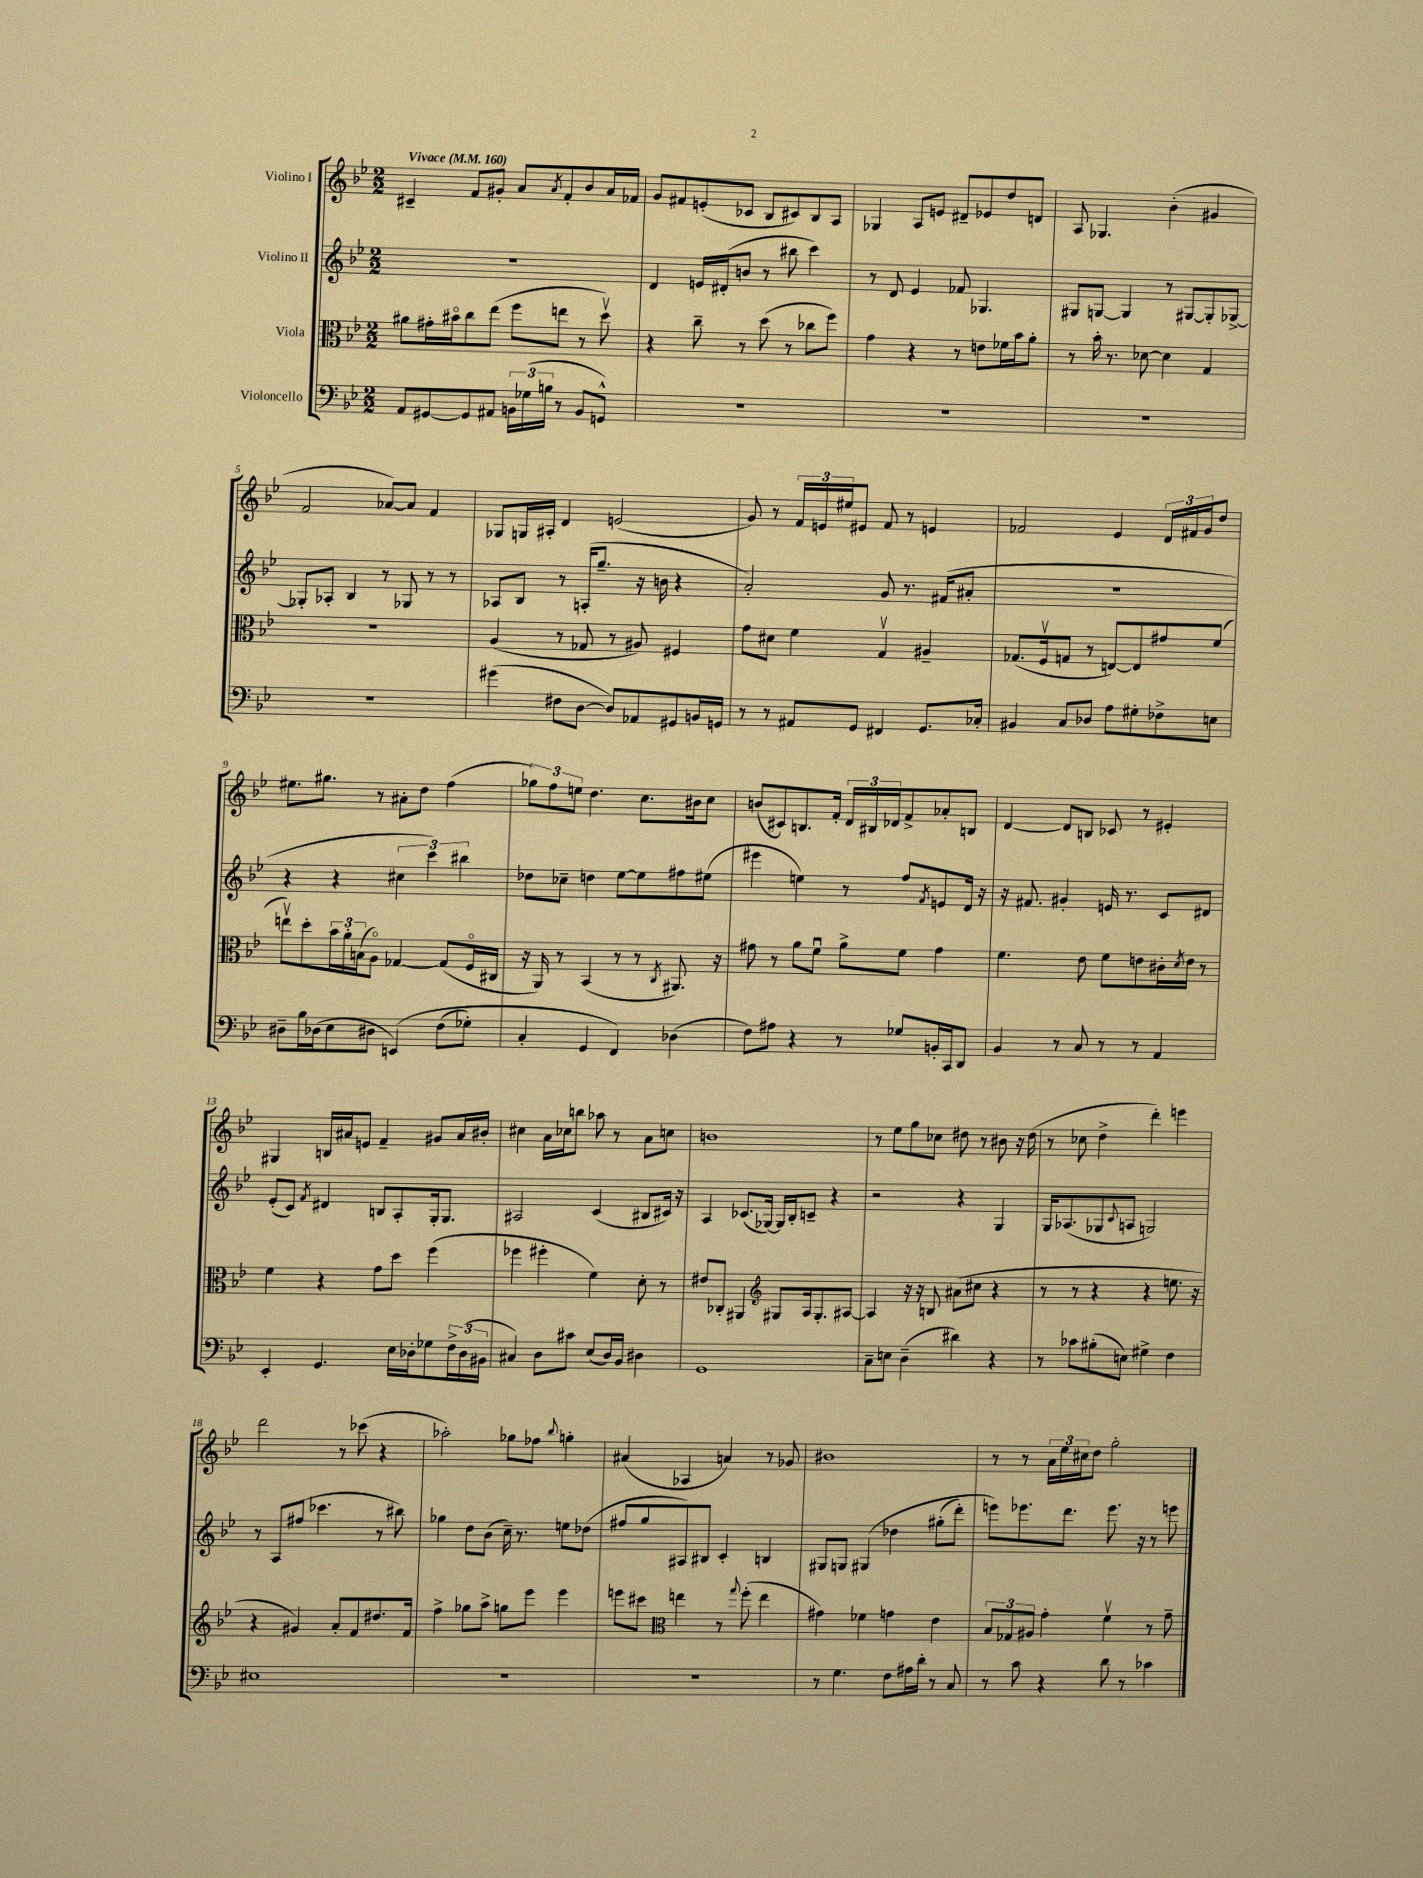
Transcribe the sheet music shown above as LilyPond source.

<<
\new StaffGroup <<
\new Staff = "s0" \with { instrumentName = "Violino I" } {
    \clef treble \key bes \major \numericTimeSignature \time 2/2 \tempo "Vivace" 4 = 160
    cis'4-- f'8 gis'8-. a'8 \acciaccatura { a'8 } f'8-. bes'8 a'16 fes'16 |
    g'8 fis'8 e'8-.( ces'8 bes8 cis'8) bes8 a8 |
    ges4 a8 e'8 dis'8-- ees'8 d''8 d'8 |
    a8 ges4. bes'4-.( gis'4 |
    f'2 aes'8~) aes'8 f'4 |
    ges8 g16 ais16-. d'4 e'2( |
    g'8) r8 \tuplet 3/2 { f'16 e'16 eis''16 } eis'8 f'8 r8 e'4 |
    fes'2 ees'4 \tuplet 3/2 { d'16 fis'16 g'16 } d''8 |
    eis''8. gis''8. r8 ais'8-. d''8 f''4( |
    \tuplet 3/2 { ges''8) f''8 e''8 } d''4. c''8. bis'16 c''8 |
    b'8( cis'8) b8. f'16-. \tuplet 3/2 { d'16 bis16 des'16 } f'8-> aes'8-. b8 |
    d'4~ d'8 b8 ces'8 r8 eis'4-. |
    gis4 b16 ais'16 e'8 f'4-- gis'8 ais'16 bis'16-. |
    cis''4 a'16 ces''16 b''8 aes''8 r8 a'8 c''8 |
    b'1 |
    r8 ees''8 g''8 ces''8 dis''8 r8 bis'8 r16 dis''16( |
    r8 ces''8 d''4-> d'''4-.) e'''4 |
    d'''2 r8 ces'''8( r4 |
    aes''2-.) ges''8 fes''8 \appoggiatura { bes''8 } g''4-. |
    ais'4( aes4 a'4) r8 ges'8 |
    bis'1 |
    r8 r8 \tuplet 3/2 { a'16 ees''16 cis''16 } d''8 g''2-. \bar "|." |
}
\new Staff = "s1" \with { instrumentName = "Violino II" } {
    \clef treble \key bes \major \numericTimeSignature \time 2/2
    R1 |
    d'4 e'16 dis'16-.( b'8 r8 bis''8 c'''4) |
    r8 d'8 ees'4 fes'8 ges4. |
    gis8 g8~ g4 r8 gis8~ gis8-. ges8~-> |
    ges8-. aes8-. bes4 r8 ges8 r8 r8 |
    aes8 bes8 r8 a16-.( g''8.-- r16 b'16 r4 |
    a'2-.) g'8 r8. fis'16( ais'8-. |
    r1 |
    r4 r4 \tuplet 3/2 { cis''4 c'''4) bis''4 } |
    des''8 ces''8-- d''4 ees''8~ ees''8 fis''8 eis''8( |
    eis'''4 e''4) r8 f''8 \acciaccatura { f'8 } e'8 d'16 r16 |
    r16 fis'8. gis'4-. e'16 r8. c'8 dis'8 |
    ees'8-.( c'8) \acciaccatura { f'8 } dis'4 b8 a8-. g16-. g8. |
    ais2 c'4( bis8 cis'16) r16 |
    a4 ces'8.( ges16~) ges16 bes16-. c'8-- r4 |
    r2 r4 g4 |
    g16 aes8.( ges8 \appoggiatura { c'8 } a8 g2) |
    r8 a8 fis''8( ces'''4. r8 bis''8) |
    ges''4 d''8 bes'8( c''16--) r8. e''8 des''8( |
    fis''8 g''8 ais8) bis8 c'4-. b4 |
    gis8 g8 gis4\( des''4 gis''8-.( d'''8-.) |
    e'''8\) ees'''8. d'''8. ees'''8. r16 r8 e'''8 \bar "|." |
}
\new Staff = "s2" \with { instrumentName = "Viola" } {
    \clef alto \key bes \major \numericTimeSignature \time 2/2
    ais'8 gis'16-. bis'16\flageolet c''8 ees''8( f''8 e''8 r8 d''8\upbow) |
    r4 c''8-- r8 d''8( r8 ces''8 f''8) |
    g'4 r4 r8 e'8 fes'16 bes'16 a'8-. |
    r8 bes'16-. r8. des'8~ des'4 g4 |
    r1 |
    a4( r8 ges8 r8 ais8) fis4 |
    g'8 dis'8 f'4 g4\upbow ais4-- |
    ges8.( f16\upbow g8 r8 e8~) e8 gis'8 f'8( |
    e''8\upbow) d''8-. \tuplet 3/2 { bes'16 a'16-. b16( } a8\flageolet) ges4~ ges8( f16\flageolet cis16 |
    r16 a,16) r8 bes,4( r8 r8 \acciaccatura { c8 } ais,8.) r16 |
    gis'8 r8 a'8 f'8\downbow a'8-> f'8 gis'4 |
    f'4. ees'8 f'8 e'8 cis'16-. \acciaccatura { d'8 } e'16 r8 |
    f'4 r4 g'8 d''8 f''4( |
    fes''4 fis''4-. f'4) d'8-. r8 |
    eis'8 ces8-. ais,4 \clef treble gis8 a16 gis8.-. ais8~ |
    ais4 r16 r16 b8 ais'8( cis''8 r4 |
    r8 r8 r4 r4 e''8. r16 |
    r4 gis'4) a'8-. f'8 dis''8. f'16 |
    f''4-> ges''8 a''8-> g''8 ees'''8 ees'''4 |
    e'''8 cis'''8 \clef alto e''4 r8 \appoggiatura { g''8 } f''8-.( e''4 |
    gis'4) fes'4 g'4 ees'4 |
    \tuplet 3/2 { bes8 ges8 ais8 } g'4-. f'4\upbow r8 g'8-- \bar "|." |
}
\new Staff = "s3" \with { instrumentName = "Violoncello" } {
    \clef bass \key bes \major \numericTimeSignature \time 2/2
    a,8 gis,8~ gis,8 ais,8 \tuplet 3/2 { b,16 ges16( b16 } r8 b,8 g,8-^) |
    R1 |
    R1 |
    R1 |
    R1 |
    gis'4( fis8 d8~ d8) aes,8 gis,8 b,16 g,16 |
    r8 r8 ais,8 g,8 fis,4 g,8. ces16-. |
    bis,4 c8 des8 a8 gis8-. fes8-> e8 |
    dis8-- bes16 des16( ees8 dis8 e,4)\( f8( ges8-.) |
    c4-. g,4 f,4\) des4( |
    f8) ais8 r4 r8 ges8 b,16-. c,16 d,8 |
    bes,4 r8 c8 r8 r8 a,4 |
    ees,4-. g,4. ees16 des16-. ges8 \tuplet 3/2 { f16-> des16( bis,16 } |
    cis4) d8 cis'8 ees8( d16) bes,16 dis4 |
    g,1 |
    c8-- e8 d4--( dis'4) r4 |
    r8 ces'8 bis8-.( e8) gis4-> f4 |
    eis1 |
    r1 |
    r1 |
    r8 g4. f8 ais16 d'16-. r8 c8 |
    r8 c'8 r4 d'8 r8 ces'4 \bar "|." |
}
>>
>>
